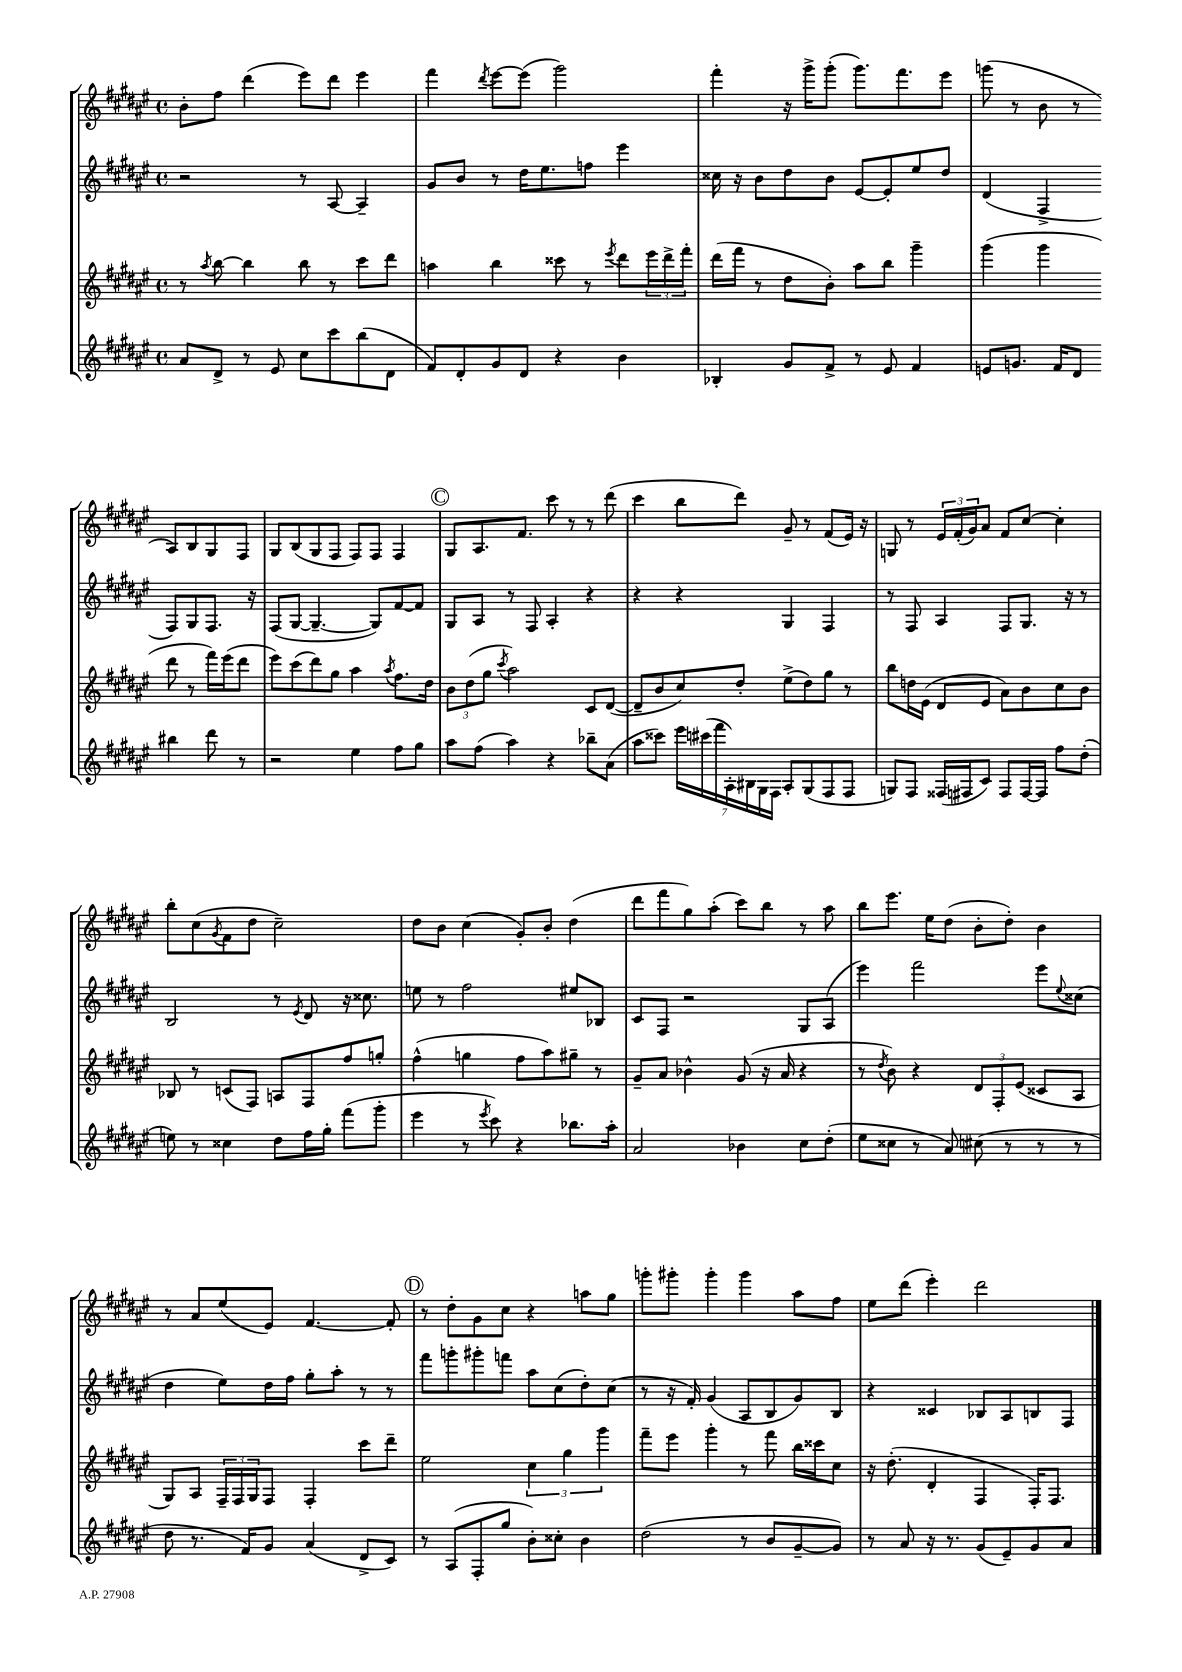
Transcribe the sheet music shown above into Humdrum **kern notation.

**kern	**kern	**kern	**kern
*staff4	*staff3	*staff2	*staff1
*clefG2	*clefG2	*clefG2	*clefG2
*k[f#c#g#d#a#e#]	*k[f#c#g#d#a#e#]	*k[f#c#g#d#a#e#]	*k[f#c#g#d#a#e#]
*M4/4	*M4/4	*M4/4	*M4/4
*met(c)	*met(c)	*met(c)	*met(c)
8a#/L	8r	2r	8b'\L
.	8qaa#/	.	.
8d#^/J	[8bb\	.	8ff#\J
8r	4bb\]	.	(4ddd#\
8e#/	.	.	.
8cc#\L	8bb\	8r	8eee#\L)
8ccc#\	8r	[8A#/	8ddd#\J
(8bb\	8ccc#\L	4A#~/]	4eee#\
8d#\J	8ddd#\J	.	.
=	=	=	=
8f#/L)	4aa\	8g#/L	4fff#\
8d#'/	.	8b/J	.
.	.	.	8qddd#/
8g#/	4bb\	8r	[8eee#\L
8d#/J	.	16dd#\LK	(8eee#\]J
.	.	8.ee#\	.
4r	8ccc##\	.	2ggg#\)
.	8r	8ff\J	.
.	8qeee#/	.	.
4b\	8ddd#\L	4eee#\	.
.	24eee#\L	.	.
.	24ddd#^\	.	.
.	24fff#'\JJ	.	.
=	=	=	=
4B-'/	(16ddd#\LL	16cc##\	4fff#'\
.	16fff#\JJ	16r	.
.	8r	8b\L	.
8g#/L	8dd#\L	8dd#\	16r
.	.	.	16ggg#^\LK
8f#^/J	8b'\J)	8b\J	(8ggg#'\J
8r	8aa#\L	[8e#/L	8.ggg#\L)
8e#/	8bb\J	8e#'/]	.
.	.	.	8.fff#\
4f#/	4ggg#~\	8ee#/	.
.	.	8dd#/J	8eee#\J
=	=	=	=
8e/L	(4ggg#\	(4d#/	(8ggg\
8.g/J	.	.	8r
.	4ggg#\	4F#^/	8b\
16f#/LK	.	.	.
8d#/J	.	.	8r
4bb#\	8ddd#\	8F#/L)	8A#/L)
.	8r	8G#/	8B/
8ddd#\	16fff#\LL)	8.F#/J	8G#/
.	(16eee#\J	.	.
8r	8ddd#\J	.	8F#/J
.	.	16r	.
=	=	=	=
2r	8eee#\L)	(8F#/L	8G#/L
.	(8ccc#\	[8G#/J	(8B/
.	8ddd#\)	4.G#~/_	8G#/
.	8gg#\J	.	8F#/J
4ee#\	4aa#\	.	8F#/L)
.	.	8G#/]L)	8F#/J
.	8qaa#/	.	.
8ff#\L	8.ff#\L	[8f#/	4F#/
8gg#\J	.	8f#/]J	.
.	16dd#\Jk	.	.
=	=	=	=
8aa#\L	12b\L	8G#/L	8G#/L
.	(12dd#\	.	.
(8ff#\J	.	8A#/J	8.A#/
.	12gg#\J	.	.
.	8qccc#/	.	.
4aa#\)	2aa#\)	8r	.
.	.	.	8.f#/J
.	.	8F#/	.
4r	.	4A#'/	8ccc#\
.	.	.	8r
8bb-~\L	8c#/L	4r	8r
(8a#\J	([8d#/J	.	(8ddd#\
=	=	=	=
8aa#\L	8d#~/]L	4r	4ccc#\
8ccc##\J)	8b/	.	.
28eee#\LL	8cc#/)	4r	8bb\L
(28ccc#\	.	.	.
28fff#\	.	.	.
28A#'\)	.	.	.
.	8dd#'/J	.	8ddd#\J)
28B#\	.	.	.
28G#\	.	.	.
28F#\JJ	.	.	.
8A#'/L	(8ee#^\L	4G#/	8g#~/
(8G#/	8dd#\)	.	8r
8F#/	8gg#\J	4F#/	(8f#/L
8F#/J	8r	.	16e#/Jk)
.	.	.	16r
=	=	=	=
8G/L)	8bb\L	8r	8G/
8F#/J	16dd\L	8F#/	8r
.	(16e#\JJ	.	.
(16F##/LL	8d#/L	4A#/	24e#/LL
.	.	.	(24f#'/
16F#/J	.	.	.
.	.	.	24g#/J)
8c#/J)	8e#/J	.	8a#/J
8F#/L	8a#\L)	8F#/L	8f#/L
[16F#/L	8b\	8.G#/J	[8cc#/J
16F#/]JJ	.	.	.
8ff#\L	8cc#\	.	4cc#'\]
.	.	16r	.
(8dd#'\J	8b\J	8r	.
=	=	=	=
8ee\)	8B-/	2B/	8bb'\L
8r	8r	.	(8cc#\
.	.	.	8qg#/
4cc##\	(8c/L	.	8f#\
.	8F#/J)	.	8dd#\J
8dd#\L	8A/L	8r	2cc#~\)
.	.	8qe#/	.
16ff#\L	8F#/	8d#/	.
16gg#'\JJ	.	.	.
(8fff#\L	8ff#/	16r	.
.	.	8.cc##\	.
8ggg#'\J	8gg'/J	.	.
=	=	=	=
4eee#\	(4ff#^^\	8ee\	8dd#\L
.	.	8r	8b\J
8r	4gg\	2ff#\	(4cc#\
8qeee#/	.	.	.
8ccc#\)	.	.	.
4r	8ff#\L	.	8g#'/L)
.	8aa#\)	.	8b'/J
8.bb-\L	8gg#~\J	8ee#/L	(4dd#\
.	8r	8B-/J	.
16aa#'\Jk	.	.	.
=	=	=	=
2a#/	8g#~/L	8c#/L	8ddd#\L
.	8a#/J	8F#/J	8fff#\
.	4b-^^\	2r	8gg#\)
.	.	.	(8aa#'\J
4b-\	(8g#/	.	8ccc#\L)
.	16r	.	8bb\J
.	16a#/	.	.
8cc#\L	4r	8G#/L	8r
(8dd#'\J	.	(8A#/J	8aa#\
=	=	=	=
8ee#\L	8r	4eee#\)	8bb\L
.	8qdd#/	.	.
8cc##\J	8b\)	.	8.eee#\J
8r	4r	2fff#\	.
.	.	.	16ee#\LK
8a#/)	.	.	(8dd#\J
(8cc#\	12d#/L	.	8b'\L
.	12F#'/	.	.
8r	.	.	8dd#'\J)
.	(12e#/J	.	.
8r	8c##/L	8eee#\L	4b\
.	.	8qqee#/	.
8r	8A#/J	(8cc##\J	.
=	=	=	=
8dd#\	8G#/L)	4dd#\	8r
8.r	8A#/J	.	8a#/L
.	24F#~/LL	8ee#\L)	(8ee#/
.	24F#/	.	.
16f#/LK)	.	.	.
.	24G#/J	.	.
8g#/J	8F#/J	16dd#\L	8e#/J)
.	.	16ff#\JJ	.
(4a#/	4F#'/	8gg#'\L	[4.f#/
.	.	8aa#'\J	.
8d#^/L	8ccc#\L	8r	.
8c#/J)	8ddd#~\J	8r	8f#'/]
=	=	=	=
8r	2ee#\	8fff#\L	8r
(8A#/L	.	8ggg'\	8dd#'\L
8F#'/	.	8ggg#'\	8g#\
8gg#/J	.	8fff\J	8cc#\J
8b'\L)	6cc#\	8aa#\L	4r
8cc##'\J	.	(8cc#\	.
.	6gg#\	.	.
4b\	.	8dd#'\)	8aa\L
.	6ggg#\	.	.
.	.	(8cc#\J	8gg#\J
=	=	=	=
(2dd#\	8fff#~\L	8r	8ggg'\L
.	8eee#\J	16r	8ggg#'\J
.	.	16f#'/)	.
.	4ggg#'\	(4g#/	4ggg#'\
8r	8r	8A#/L	4ggg#\
8b/L	8fff#\	8B/	.
[8g#~/	16bb\LL	8g#/)	8aa#\L
.	16ccc##\J	.	.
8g#/]J)	8cc#\J	8B/J	8ff#\J
=	=	=	=
8r	16r	4r	8ee#\L
.	(8.dd#'\	.	.
8a#/	.	.	(8ddd#\J
16r	4d#'/	4c##/	4eee#'\)
8.r	.	.	.
(8g#/L	4F#/	8B-/L	2ddd#\
8e#~/)	.	8A#/	.
8g#/	16F#'/LK)	8B/	.
.	8.F#/J	.	.
8a#/J	.	8F#/J	.
==	==	==	==
*-	*-	*-	*-
